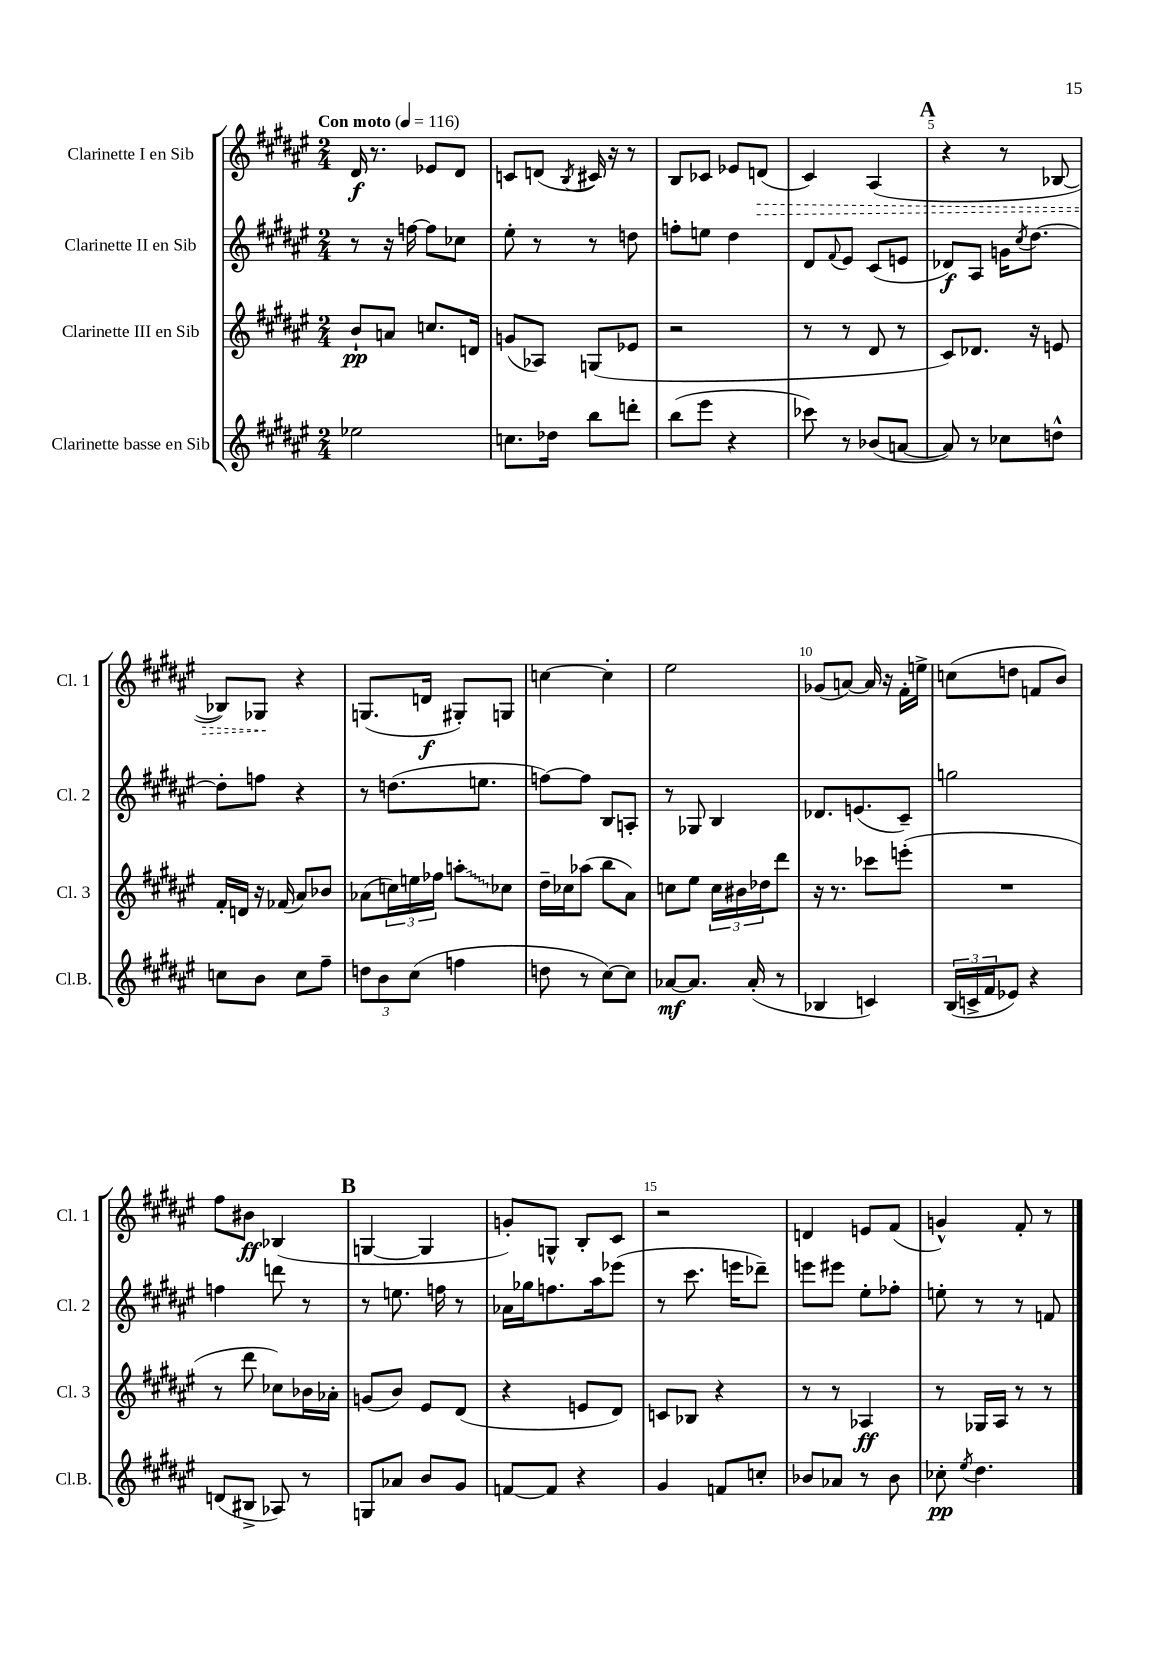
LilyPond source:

<<
\new StaffGroup <<
\new Staff = "s0" \with { instrumentName = "Clarinette I en Sib" shortInstrumentName = "Cl. 1" } {
    \clef treble \key fis \major \numericTimeSignature \time 2/4 \tempo "Con moto" 4 = 116
    dis'16\f r8. ees'8 dis'8 |
    c'8 d'8( \acciaccatura { b8 } cis'16) r16 r8 |
    b8 ces'8 ees'8 \once \override Hairpin.style = #'dashed-line d'8\>( |
    cis'4) ais4( |
    \mark \markup { \bold "A" } r4 r8 bes8~ |
    bes8) ges8\! r4 |
    g8.( d'16\f gis8-.) g8 |
    c''4~ c''4-. |
    eis''2 |
    ges'8( a'8~) a'16 r16 fis'16-. e''16-> |
    c''8( d''8 f'8 b'8) |
    fis''8 bis'8\ff bes4( |
    \mark \markup { \bold "B" } g4~ g4 |
    g'8-.) g8-^ b8-. cis'8 |
    r2 |
    d'4 e'8 fis'8( |
    g'4-^) fis'8-. r8 \bar "|." |
}
\new Staff = "s1" \with { instrumentName = "Clarinette II en Sib" shortInstrumentName = "Cl. 2" } {
    \clef treble \key fis \major \numericTimeSignature \time 2/4
    r8 r16 f''16~ f''8 ces''8 |
    eis''8-. r8 r8 d''8 |
    f''8-. e''8 dis''4 |
    dis'8 \appoggiatura { fis'8 } eis'8 cis'8( e'8 |
    \mark \markup { \bold "A" } des'8\f) ais8 g'16 \acciaccatura { cis''8 } dis''8.~ |
    dis''8-. f''8 r4 |
    r8 d''8.( e''8. |
    f''8~) f''8 b8 a8-. |
    r8 ges8 b4 |
    des'8. e'8.( cis'8--) |
    g''2 |
    f''4 d'''8 r8 |
    \mark \markup { \bold "B" } r8 e''8. f''16 r8 |
    aes'16 ges''16 f''8. ais''16 ees'''8( |
    r8 cis'''8. e'''16 des'''8--) |
    e'''8 eis'''8 eis''8-. fes''8-. |
    e''8-. r8 r8 f'8 \bar "|." |
}
\new Staff = "s2" \with { instrumentName = "Clarinette III en Sib" shortInstrumentName = "Cl. 3" } {
    \clef treble \key fis \major \numericTimeSignature \time 2/4
    b'8-!\pp a'8 c''8. d'16 |
    g'8( aes8) g8( ees'8 |
    r2 |
    r8 r8 dis'8 r8 |
    \mark \markup { \bold "A" } cis'8) des'8. r16 e'8 |
    fis'16-. d'16 r16 fes'16( ais'8) bes'8 |
    aes'8( \tuplet 3/2 { c''16) e''16 fes''16 } \once \override Glissando.style = #'zigzag a''8-.\glissando ces''8 |
    dis''16-- ces''16 aes''8( b''8 ais'8) |
    c''8 eis''8 \tuplet 3/2 { c''16 bis'16 des''16 } dis'''8 |
    r16 r8. ces'''8 e'''8-.( |
    R2 |
    r8 dis'''8 ces''8) bes'16 aes'16-. |
    \mark \markup { \bold "B" } g'8( b'8) eis'8 dis'8( |
    r4 e'8 dis'8) |
    c'8 bes8 r4 |
    r8 r8 aes4\ff |
    r8 ges16 ais16 r8 r8 \bar "|." |
}
\new Staff = "s3" \with { instrumentName = "Clarinette basse en Sib" shortInstrumentName = "Cl.B." } {
    \clef treble \key fis \major \numericTimeSignature \time 2/4
    ees''2 |
    c''8. des''16 b''8 d'''8-. |
    b''8( eis'''8 r4 |
    ces'''8) r8 bes'8( a'8~ |
    \mark \markup { \bold "A" } a'8) r8 ces''8 d''8-^ |
    c''8 b'8 c''8 fis''8-- |
    \tuplet 3/2 { d''8 b'8 cis''8( } f''4 |
    d''8 r8 cis''8~) cis''8 |
    aes'8~\mf aes'8. aes'16-.( r8 |
    bes4 c'4) |
    \tuplet 3/2 { b16( c'16-> fis'16 } ees'8) r4 |
    d'8( bis8-> aes8) r8 |
    \mark \markup { \bold "B" } g8 aes'8 b'8 gis'8 |
    f'8~ f'8 r4 |
    gis'4 f'8 c''8-. |
    bes'8 aes'8 r8 bes'8 |
    ces''8-.\pp \acciaccatura { eis''8 } dis''4. \bar "|." |
}
>>
>>
\layout { \context { \Score \override BarNumber.break-visibility = ##(#f #t #t) barNumberVisibility = #(every-nth-bar-number-visible 5) } }
